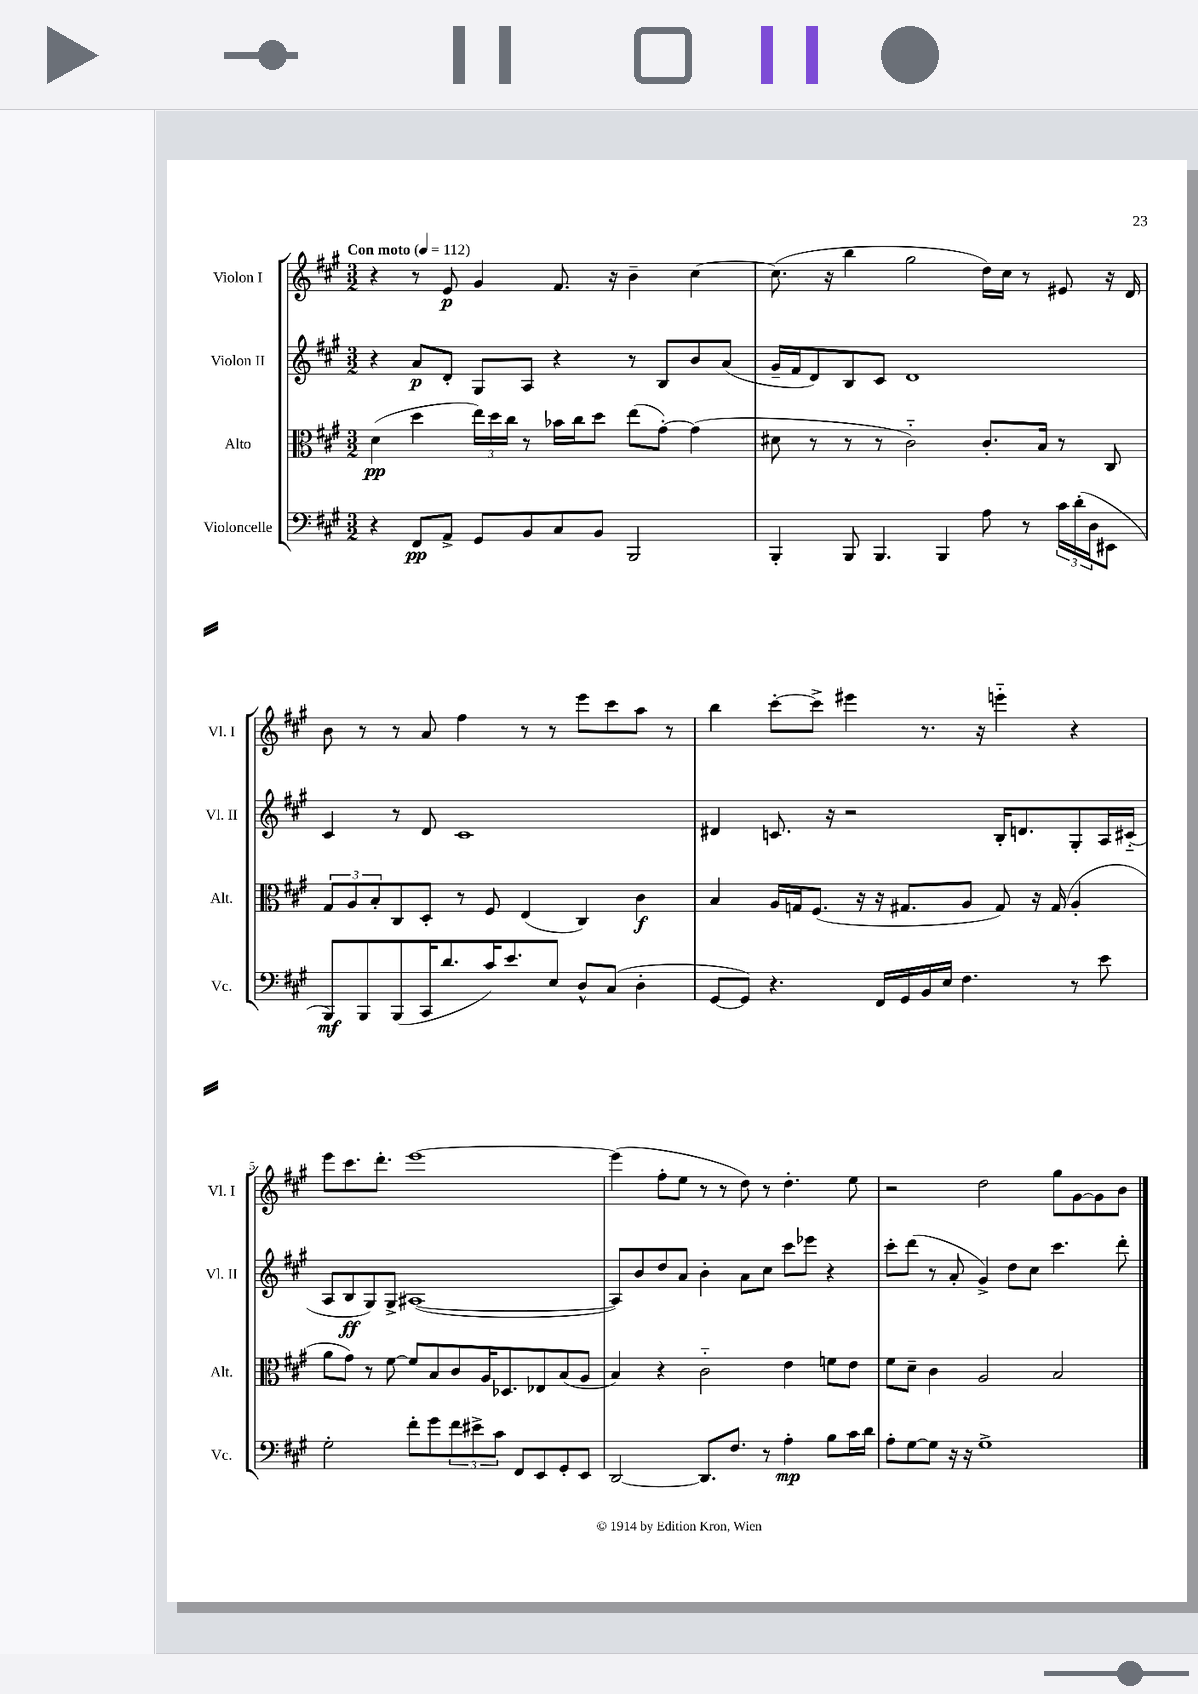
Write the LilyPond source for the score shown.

<<
\new StaffGroup <<
\new Staff = "s0" \with { instrumentName = "Violon I" shortInstrumentName = "Vl. I" } {
    \clef treble \key a \major \numericTimeSignature \time 3/2 \tempo "Con moto" 4 = 112
    r4 r8 e'8\p gis'4 fis'8. r16 b'4-- cis''4~ |
    cis''8.( r16 b''4 gis''2 d''16) cis''16 r8 eis'8 r16 d'16 |
    b'8 r8 r8 a'8 fis''4 r8 r8 e'''8 cis'''8 a''8 r8 |
    b''4 cis'''8~-. cis'''8-> eis'''4 r8. r16 e'''4-_ r4 |
    e'''8 cis'''8. d'''8.-. e'''1~ |
    e'''4( fis''8-. e''8 r8 r8 d''8) r8 d''4.-. e''8 |
    r2 d''2 gis''8 gis'8~ gis'8 b'8 \bar "|." |
}
\new Staff = "s1" \with { instrumentName = "Violon II" shortInstrumentName = "Vl. II" } {
    \clef treble \key a \major \numericTimeSignature \time 3/2
    r4 a'8\p d'8-. gis8 a8 r4 r8 b8 b'8 a'8( |
    gis'16-- fis'16 d'8) b8 cis'8 d'1 |
    cis'4 r8 d'8 cis'1 |
    dis'4 c'8. r16 r2 b16-. d'8. gis8-. a16 cis'16-_( |
    a8 b8\ff gis8) gis8-> ais1~( |
    ais8) b'8 d''8 a'8 b'4-. a'8 cis''8 cis'''8 ees'''8 r4 |
    cis'''8-. d'''8( r8 a'8-. gis'4->) d''8 cis''8 cis'''4. d'''8-. \bar "|." |
}
\new Staff = "s2" \with { instrumentName = "Alto" shortInstrumentName = "Alt." } {
    \clef alto \key a \major \numericTimeSignature \time 3/2
    d'4\pp( d''4 \tuplet 3/2 { e''16) d''16 cis''16 } r8 bes'16 cis''16 d''8 e''8( gis'8~-.) gis'4( |
    dis'8 r8 r8 r8 cis'2-_) cis'8.-. b16 r8 cis8 |
    \tuplet 3/2 { gis8 a8 b8-. } cis8 d8-. r8 fis8 e4( cis4) cis'4\f |
    b4 a16 g16 fis8.( r16 r16 gis8. a8 gis8) r16 gis16( a4-. |
    a'8 gis'8) r8 fis'8~ fis'8 b8 cis'8 a16 des8. ees8 b8( a8 |
    b4) r4 cis'2-_ e'4 f'8 e'8 |
    fis'8 d'8-- cis'4 a2 b2 \bar "|." |
}
\new Staff = "s3" \with { instrumentName = "Violoncelle" shortInstrumentName = "Vc." } {
    \clef bass \key a \major \numericTimeSignature \time 3/2
    r4 fis,8\pp a,8-> gis,8 b,8 cis8 b,8 b,,2 |
    b,,4-. b,,8 b,,4. b,,4 a8 r8 \tuplet 3/2 { cis'16 d'16-.( d16 } eis,8 |
    b,,8\mf) b,,8 b,,8( cis,16 d'8. cis'16) e'8. e8 d8-^ cis8( d4-. |
    gis,8~ gis,8) r4. fis,16 gis,16 b,16 e16 fis4. r8 e'8 |
    gis2-. fis'8-. gis'8 \tuplet 3/2 { fis'8 eis'8-> cis'8 } fis,8 e,8 gis,8-. e,8 |
    d,2~ d,8. fis8. r8 a4-.\mp b8 cis'16 d'16 |
    a8-. gis8~ gis8 r16 r16 gis1-> \bar "|." |
}
>>
>>
\layout { \context { \Score \override BarNumber.break-visibility = ##(#f #t #t) barNumberVisibility = #(every-nth-bar-number-visible 5) } }
